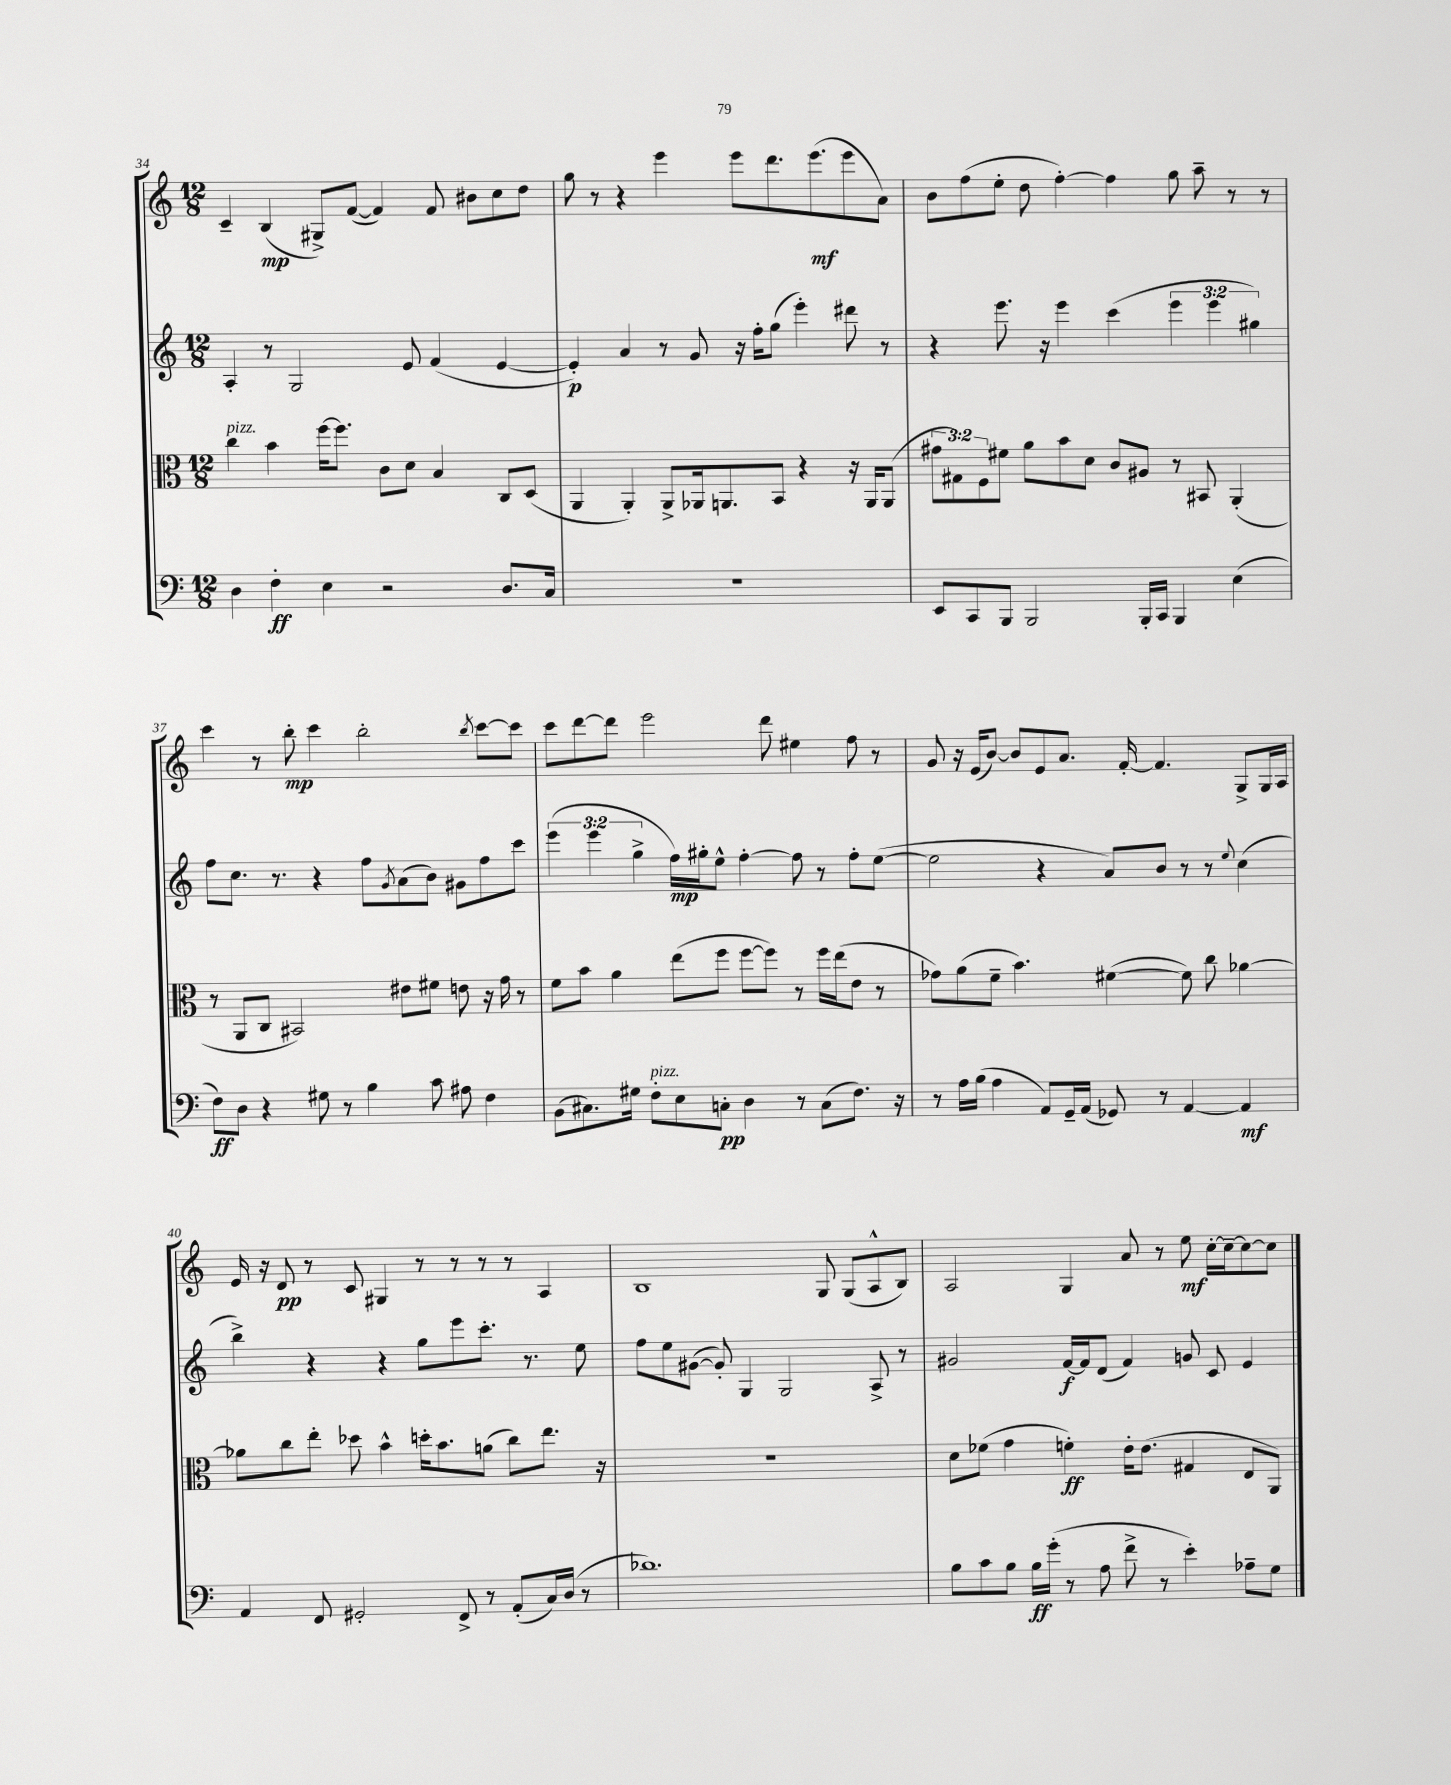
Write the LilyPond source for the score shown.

<<
\new StaffGroup <<
\new Staff = "s0" {
    \clef treble \key c \major \numericTimeSignature \time 12/8
    c'4-- b4\mp( gis8->) f'8~( f'4) f'8 bis'8 c''8 d''8 |
    g''8 r8 r4 e'''4 e'''8 d'''8. e'''8.\mf( e'''8 a'8) |
    b'8 f''8( e''8-. d''8 f''4~-.) f''4 g''8 a''8-- r8 r8 |
    c'''4 r8 b''8-.\mp c'''4 b''2-. \acciaccatura { b''8 } c'''8~ c'''8 |
    c'''8 d'''8~ d'''8 e'''2 d'''8 eis''4 f''8 r8 |
    g'8 r16 e'16( b'8~) b'8 e'8 a'8. f'16~-. f'4. g8-> g16 a16 |
    e'16 r16 d'8\pp r8 c'8 gis4 r8 r8 r8 r8 a4 |
    b1 g8 g8( a8-^ b8) |
    a2 g4 a'8 r8 e''8\mf c''16~-. c''16~-- c''8~ c''8 \bar "|." |
}
\new Staff = "s1" {
    \clef treble \key c \major \numericTimeSignature \time 12/8 \override Staff.TupletNumber.text = #tuplet-number::calc-fraction-text
    a4-. r8 g2 e'8 f'4( e'4~ |
    e'4-.\p) a'4 r8 g'8 r16 f''16-. g''8( e'''4-.) dis'''8 r8 |
    r4 e'''8. r16 e'''4 c'''4( \tuplet 3/2 { e'''4 e'''4 gis''4) } |
    f''8 c''8. r8. r4 f''8 \acciaccatura { g'8 } a'8( b'8) gis'8 f''8 c'''8 |
    \tuplet 3/2 { e'''4( e'''4 g''4-> } f''16\mp) gis''16-. e''8-^ f''4~-. f''8 r8 f''8-. e''8~( |
    e''2 r4 a'8) b'8 r8 r8 \appoggiatura { e''8 } c''4( |
    b''4->) r4 r4 g''8 e'''8 c'''8.-. r8. e''8 |
    f''8 e''8 gis'8~( gis'8-.) g4 g2 a8-> r8 |
    gis'2 f'16~\f f'16 d'8( f'4) g'8 c'8 e'4 \bar "|." |
}
\new Staff = "s2" {
    \clef alto \key c \major \numericTimeSignature \time 12/8 \override Staff.TupletNumber.text = #tuplet-number::calc-fraction-text
    c''4^\markup { \italic "pizz." } b'4 f''16~ f''8. c'8 d'8 b4 c8 d8( |
    a,4 a,4-.) a,8-> aes,16 a,8. b,8 r4 r16 a,16 a,8( |
    \tuplet 3/2 { gis'8 gis8) f8 } fis'8 a'8 b'8 d'8 c'8 ais8 r8 bis,8 a,4-.( |
    r8 a,8 c8 bis,2) eis'8 fis'8 e'8 r16 g'16 r8 |
    f'8 b'8 a'4 e''8( f''8 f''8~ f''8) r8 f''16 e''16( e'8 r8 |
    ges'8) a'8( f'8-- b'4.) fis'4~( fis'8) c''8 aes'4~ |
    aes'8 c''8 e''8-. des''8 b'4-^ d''16-. b'8. a'8( c''8) e''8. r16 |
    R1. |
    d'8 fes'8( g'4 f'4-.\ff) e'16-. e'8.( gis4 e8 a,8) \bar "|." |
}
\new Staff = "s3" {
    \clef bass \key c \major \numericTimeSignature \time 12/8
    d4 f4-.\ff e4 r2 d8. c16 |
    R1. |
    e,8 c,8 b,,8 b,,2 b,,16-. c,16 b,,4 e4( |
    f8\ff) d8 r4 gis8 r8 b4 c'8 ais8 f4 |
    b,8( cis8.) gis16 f8-.^\markup { \italic "pizz." } e8 c8-.\pp d4 r8 c8( f8.) r16 |
    r8 a16 b16( a4 a,8) g,16-- a,16( ges,8) r8 a,4~ a,4\mf |
    a,4 f,8 gis,2-. f,8-> r8 a,8-.( c16) d16( r8 |
    des'1.) |
    b8 c'8 b8 b16\ff g'16-.( r8 a8 f'8-> r8 e'4-.) aes8-- g8 \bar "|." |
}
>>
>>
\layout { \context { \Score currentBarNumber = #34 } }
